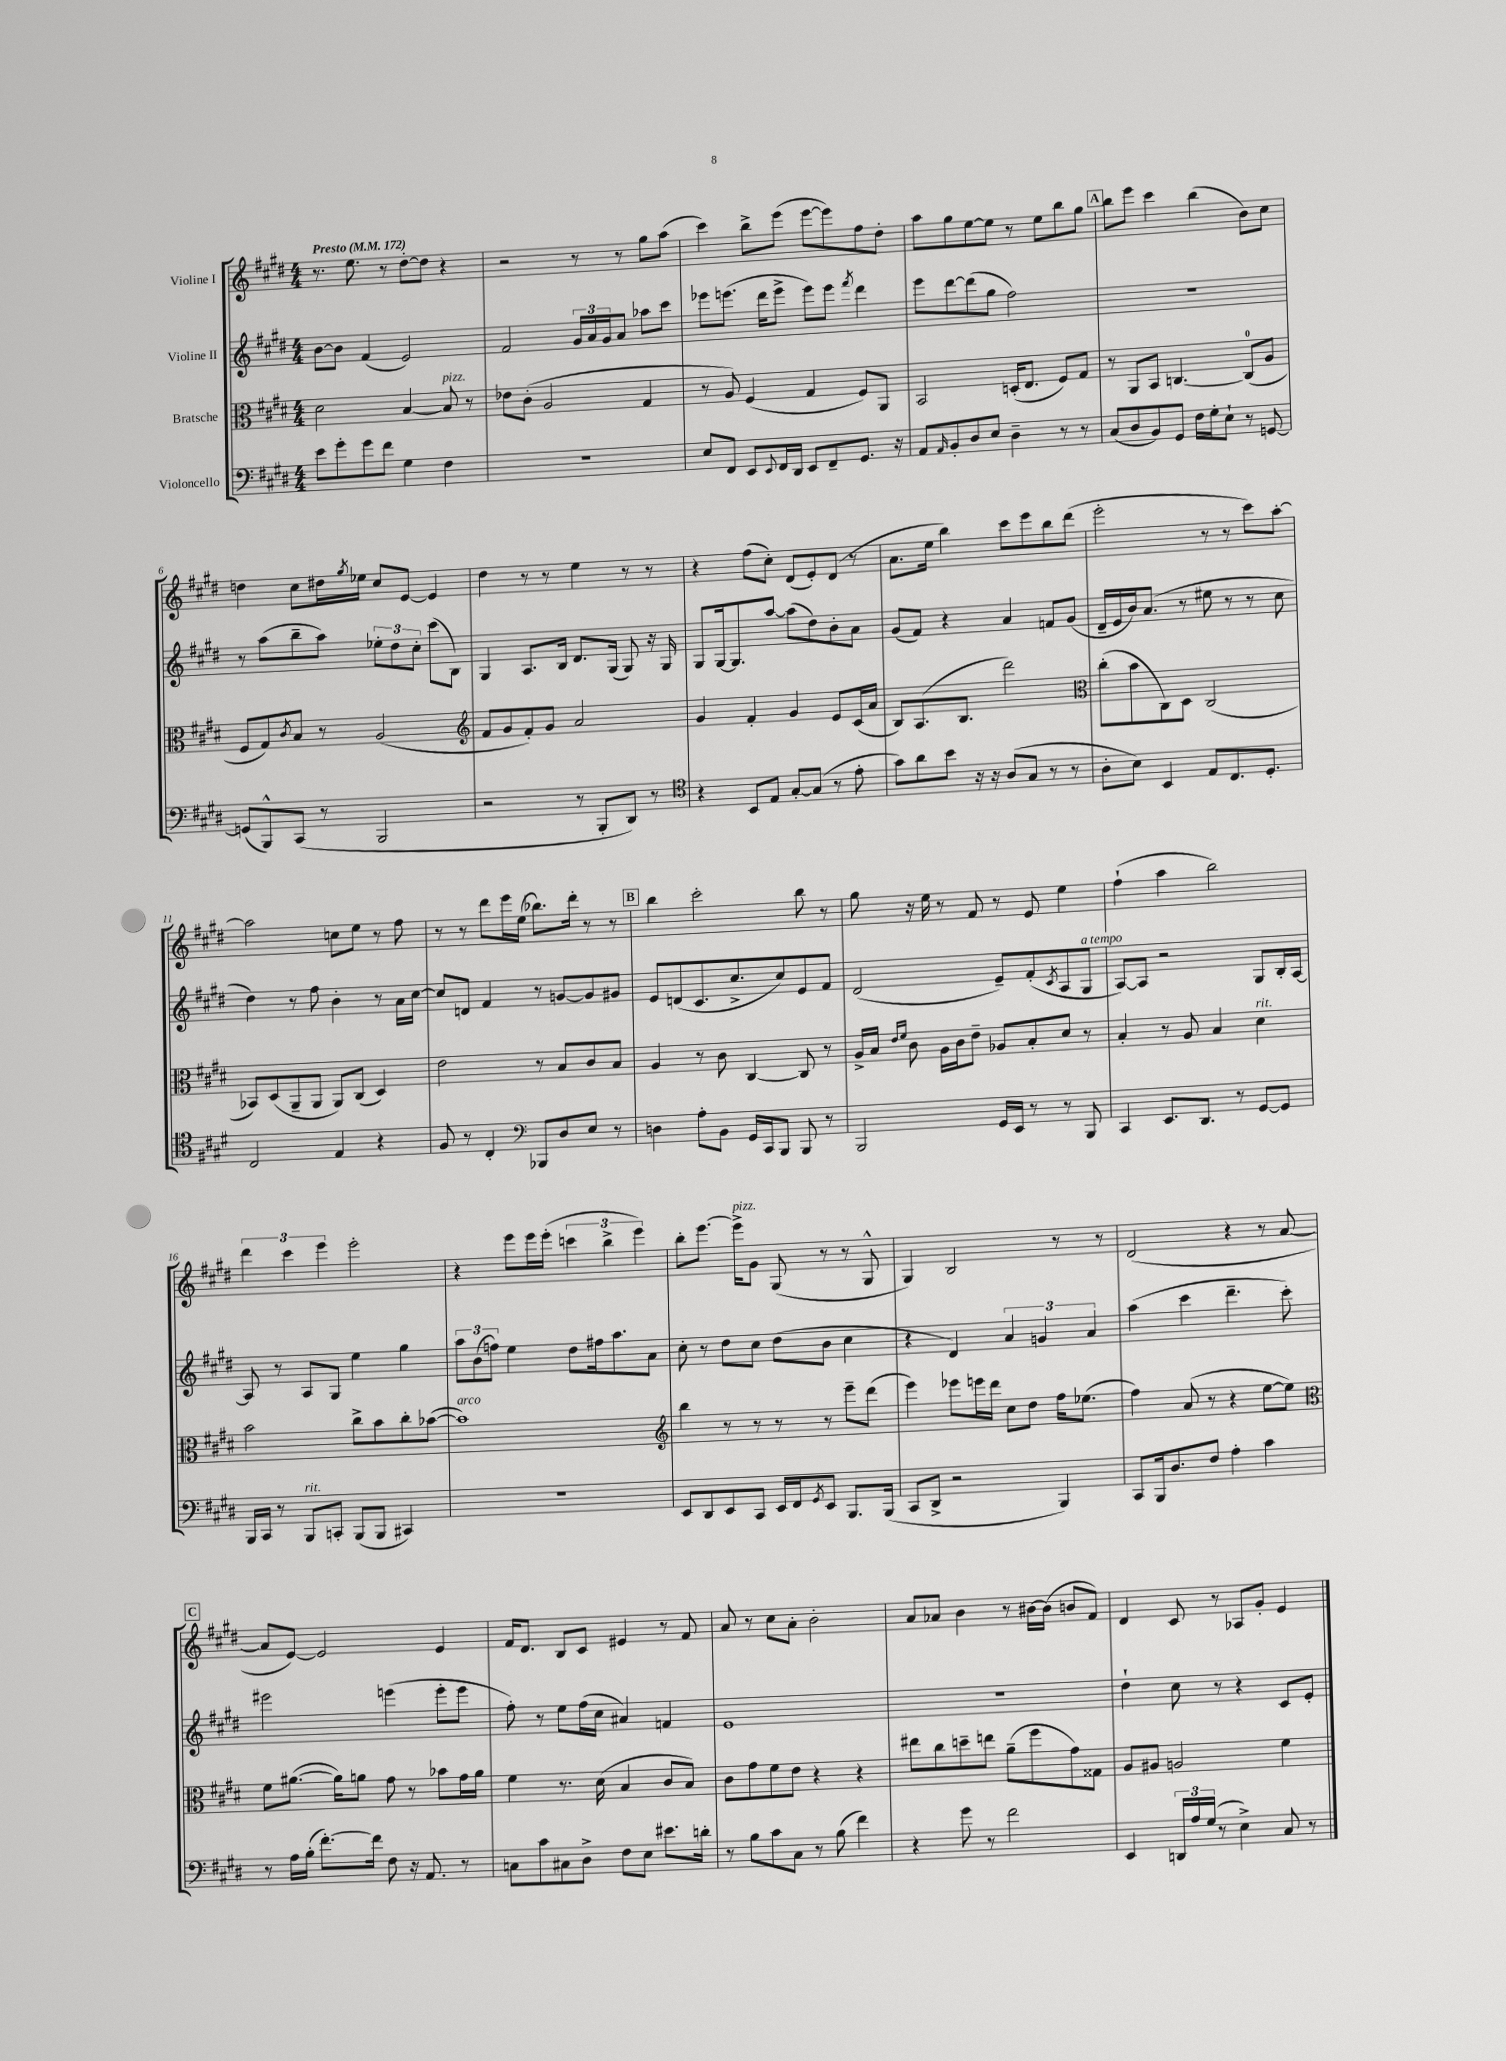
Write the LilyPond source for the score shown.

<<
\new StaffGroup <<
\new Staff = "s0" \with { instrumentName = "Violine I" } {
    \clef treble \key e \major \numericTimeSignature \time 4/4 \tempo "Presto" 4 = 172
    r8. e''8. r8 dis''8~-. dis''8 r4 |
    r2 r8 r8 gis''8 a''8( |
    cis'''4) b''8-> e'''8( e'''8~ e'''8) fis''8 dis''8-. |
    a''8 gis''8 e''8~ e''8 r8 e''8 b''8 gis''8 |
    \mark \markup { \box "A" } b''8 e'''8 cis'''4 b''4( b'8) cis''8 |
    d''4 cis''8 dis''16 \acciaccatura { gis''8 } ees''16 cis''8 e'8~ e'4 |
    dis''4 r8 r8 e''4 r8 r8 |
    r4 fis''8( cis''8-.) dis'8( e'8-.) dis'8( r8 |
    a'8. e''16 b''4) cis'''8 e'''8 b''8 dis'''8( |
    e'''2-. r8 r8 cis'''8) a''8~-. |
    a''2 c''8 e''8 r8 fis''8 |
    r8 r8 dis'''8 e'''16 e''16( bes''8.) dis'''16-. r8 r8 |
    \mark \markup { \box "B" } b''4 cis'''2-. b''8 r8 |
    gis''8 r16 e''16 r8 fis'8 r8 e'8 e''4 |
    fis''4-!( a''4 b''2) |
    \tuplet 3/2 { dis'''4 cis'''4 e'''4 } e'''2-. |
    r4 e'''8 e'''16 e'''16-.( \tuplet 3/2 { c'''4 b''4-> e'''4) } |
    b''8-. e'''8.~ e'''16->^\markup { \italic "pizz." } gis'8 gis8( r8 r8 gis8-^ |
    gis4) b2 r8 r8 |
    dis'2( r4 r8 a'8~ |
    \mark \markup { \box "C" } a'8 e'8~) e'2 e'4 |
    fis'16 dis'8. b8 cis'8 eis'4 r8 fis'8 |
    a'8 r8 cis''8 a'8-. b'2-. |
    a'8 aes'8 b'4 r8 bis'16~ bis'16( b'8 fis'8) |
    dis'4 cis'8 r8 aes8 gis'8-. e'4 \bar "|." |
}
\new Staff = "s1" \with { instrumentName = "Violine II" } {
    \clef treble \key e \major \numericTimeSignature \time 4/4
    b'8~ b'8 fis'4( e'2) |
    fis'2 \tuplet 3/2 { gis'16 a'16 gis'16 } a'8 aes''8 cis'''8 |
    ees'''8 e'''8.( dis'''16 e'''8-> e'''8) e'''8 \acciaccatura { fis'''8 } dis'''4 |
    e'''8 dis'''8~ dis'''8( gis''8 fis''2) |
    \mark \markup { \box "A" } R1 |
    r8 a''8( b''8-- a''8) \tuplet 3/2 { ees''8-. dis''8 cis''8-. } cis'''8( b8) |
    gis4 a8. b16 dis'8. gis16( gis8) r16 gis16 |
    gis8 gis16~ gis8. a''8~ a''8( dis''8) b'8-. a'8 |
    gis'8( fis'8) r4 a'4 f'8 gis'8( |
    dis'16-- e'16 b'16) a'8.( r8 eis''8 r8 r8 cis''8 |
    dis''4) r8 fis''8 b'4-. r8 a'16 cis''16~ |
    cis''8 d'8 fis'4 r8 g'8~ g'8 gis'8 |
    \mark \markup { \box "B" } e'8 d'8( cis'8. cis''8.-> cis''8) e'8 fis'8 |
    dis'2( e'8--) fis'8-.( \acciaccatura { cis'8 } a8 gis8^\markup { \italic "a tempo" } |
    a8~) a8 r2 gis8 b16-. a16~ |
    a8 r8 a8 gis8 e''4 gis''4 |
    \tuplet 3/2 { a''8 b'8( f''8) } e''4 dis''8 fis''16 a''8. a'8 |
    cis''8-. r8 dis''8 cis''8 dis''8( b'8 cis''4 |
    r4 dis'4) \tuplet 3/2 { a'4 g'4 a'4 } |
    a''4( cis'''4 dis'''4.-- cis'''8-.) |
    \mark \markup { \box "C" } eis'''2 e'''4( e'''8-. e'''8 |
    fis''8-.) r8 e''8 fis''16( cis''16 ais'4) f'4 |
    e'1 |
    R1 |
    dis''4-! cis''8 r8 r4 cis'8 e'8-. \bar "|." |
}
\new Staff = "s2" \with { instrumentName = "Bratsche" } {
    \clef alto \key e \major \numericTimeSignature \time 4/4
    dis'2 b4~ b8^\markup { \italic "pizz." } r8 |
    ees'8 cis'8-.( a2 gis4 |
    r8 a8) fis4( gis4 fis8) a,8 |
    b,2 d16-.( e8. fis8) gis8 |
    \mark \markup { \box "A" } r8 a,8 b,8 c4.~ c8-0( a8 |
    fis8 gis8) \acciaccatura { cis'8 } b8 r8 a2( |
    \clef treble fis'8 gis'8 fis'8-.) gis'8 a'2 |
    gis'4 fis'4-. gis'4 e'8 cis'16( a'16 |
    b8) a8.( b8. dis'''2) |
    \clef alto cis''8-.( b'8 cis8) dis8 cis2( |
    bes,8) dis8( a,8-- a,8 a,8) cis8( dis4) |
    e'2 r8 b8 cis'8 b8 |
    \mark \markup { \box "B" } a4 r8 cis'8 cis4~ cis8 r8 |
    a16-> b16 \grace { e'16 fis'16 } cis'8 a16 cis'16 e'8-- aes8 b8-. dis'8 r8 |
    b4-. r8 a8 b4 dis'4^\markup { \italic "rit." } |
    b'2 cis''8-> b'8 cis''8-. bes'8~( |
    bes'1^\markup { \italic "arco" }) |
    \clef treble b''4 r8 r8 r8 r8 e'''8-- dis'''8( |
    e'''4) ees'''8 e'''16 dis'''16 cis''8 dis''8 fis''16 ees''8.( |
    fis''4) a'8( r8 r4 e''8~ e''8) |
    \mark \markup { \box "C" } \clef alto fis'8 ais'8.~( ais'16) a'8 gis'8 r8 bes'8 gis'16 a'16 |
    fis'4 r8. dis'16( b4 cis'8 b8) |
    cis'8 gis'8 fis'8 e'8 r4 r4 |
    eis''8 cis''8 d''8-- e''8 a'8--( fis''8 gis'8) gisis8 |
    a8 ais8 a2 fis'4 \bar "|." |
}
\new Staff = "s3" \with { instrumentName = "Violoncello" } {
    \clef bass \key e \major \numericTimeSignature \time 4/4
    e'8 gis'8-. gis'8 fis'8 gis4 fis4 |
    R1 |
    e8 fis,8 e,8 \appoggiatura { e,8 } fis,16 dis,16 e,8 fis,8-- gis,8. r16 |
    a,8 \grace { a,16 } b,8-. dis8 e8 dis4-- r8 r8 |
    \mark \markup { \box "A" } cis8( dis8 b,8) gis,8 fis16 gis16-. e8-! r8 g,8~ |
    g,8( b,,8-^) cis,8( r8 b,,2 |
    r2 r8 b,,8-. dis,8) r8 |
    \clef tenor r4 b,8 e8 gis8~-. gis8( r8 e'8-. |
    gis'8) a'8 b'8 r16 r16 a8( gis8 r8 r8 |
    a8-. b8) b,4 e8 cis8. dis8.-. |
    cis2 e4 r4 |
    fis8 r8 cis4-. \clef bass bes,,8 dis8 e8 r8 |
    \mark \markup { \box "B" } d4 a8-. b,8 gis,16 cis,16 b,,8 b,,8 r8 |
    b,,2 gis,16 e,16 r8 r8 b,,8 |
    cis,4 e,8. dis,8. r8 gis,8~ gis,8 |
    b,,16 cis,16 r8 b,,8^\markup { \italic "rit." } c,8-. b,,8( b,,8 cis,4) |
    r1 |
    e,8 dis,8 e,8 cis,8 e,16 fis,16 \acciaccatura { gis,8 } e,8 b,,8. b,,16( |
    cis,8 dis,8-> r2 b,,4) |
    cis,8 b,,16 dis8. fis8 a4-. cis'4 |
    \mark \markup { \box "C" } r8 a16 b16-.( fis'8.~-.) fis'16 fis8 r16 a,8. r8 |
    c8 cis'8 cis8 dis8-> fis8 e8 eis'8. d'16-. |
    r8 b8 cis'8 cis8 r8 b8( fis'4) |
    r4 gis'8 r8 fis'2 |
    e,4 \tuplet 3/2 { d,16 a16 gis16( } r8 e4->) cis8 r8 \bar "|." |
}
>>
>>
